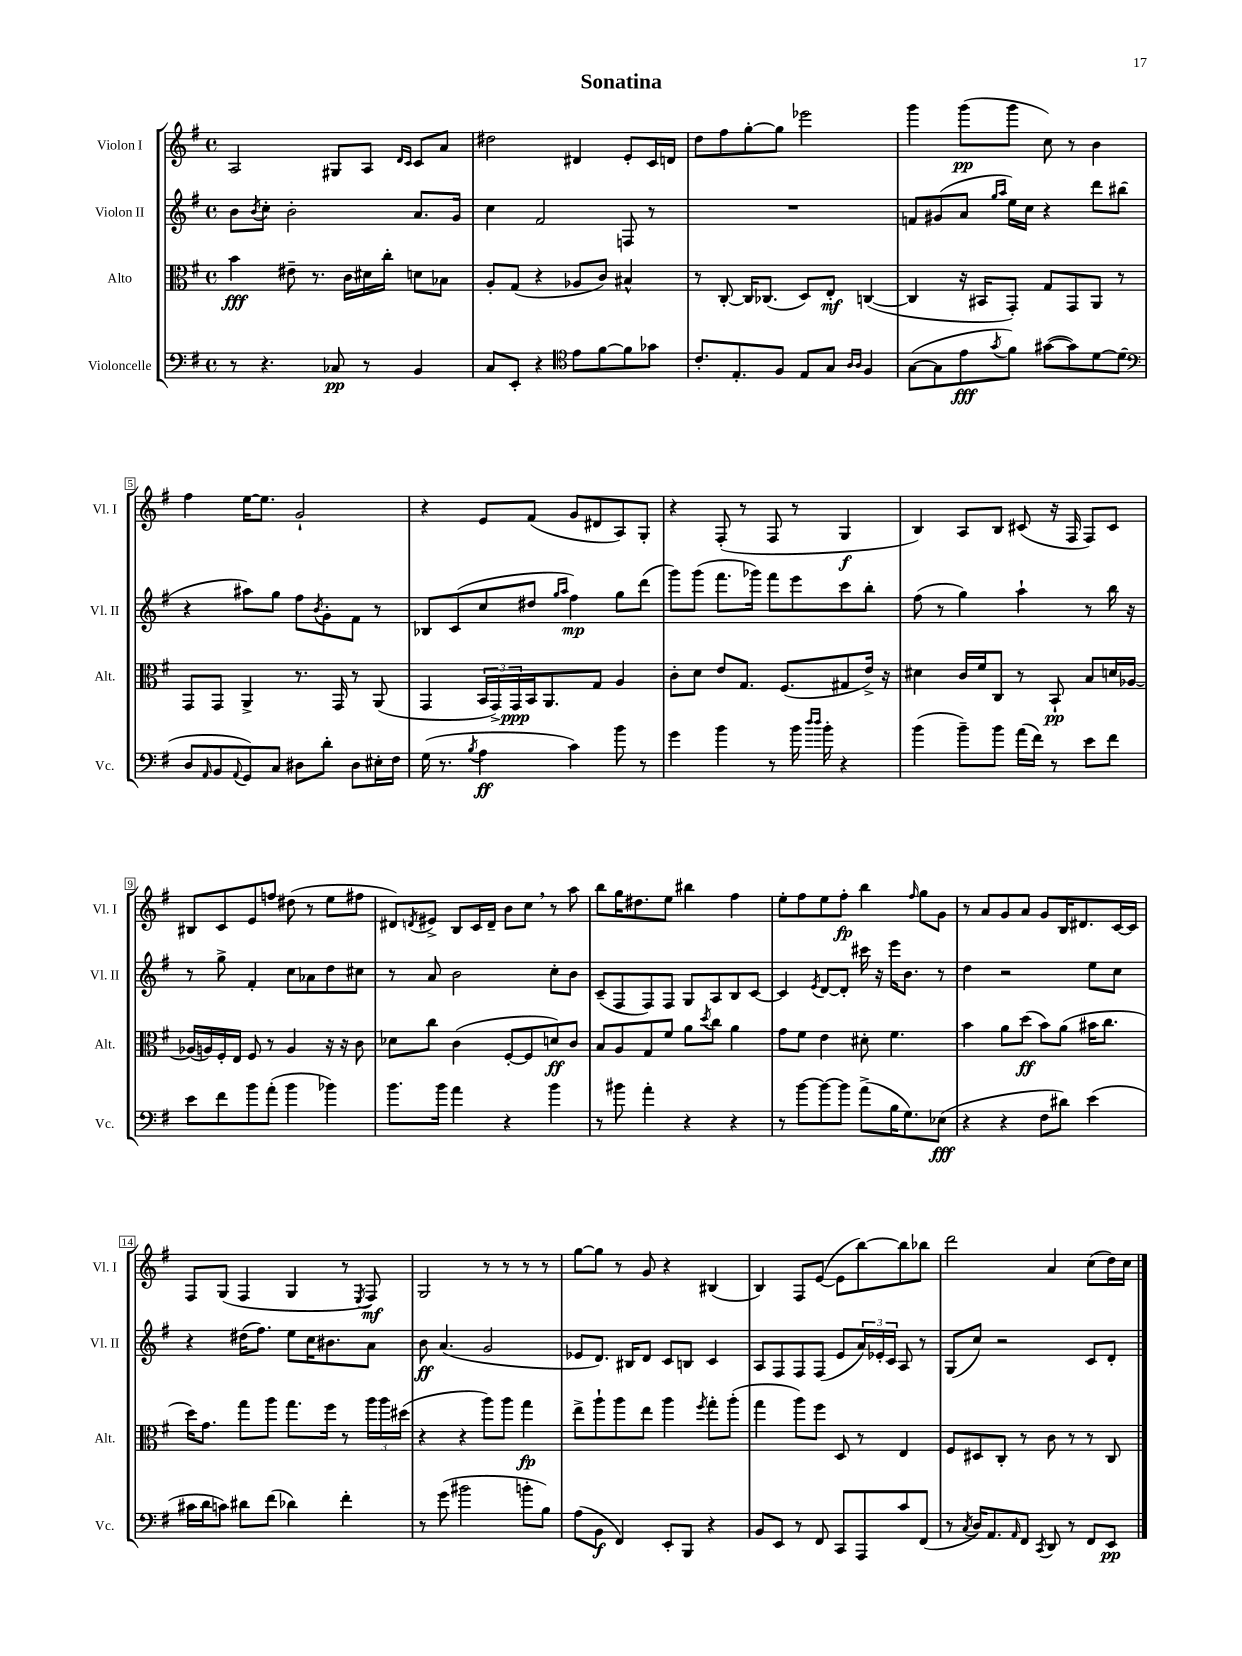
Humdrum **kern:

**kern	**kern	**kern	**kern
*staff4	*staff3	*staff2	*staff1
*clefF4	*clefC3	*clefG2	*clefG2
*k[f#]	*k[f#]	*k[f#]	*k[f#]
*M4/4	*M4/4	*M4/4	*M4/4
*met(c)	*met(c)	*met(c)	*met(c)
8r	4b	8b	2A
.	.	8qb	.
4.r	.	8cc'	.
.	8e#~	2b'	.
.	8.r	.	.
8C-	.	.	8G#
.	16c	.	.
8r	16d#	.	8A
.	16cc'	.	.
.	.	.	16qqd
.	.	.	16qqc
4BB	8d	8.a	8c
.	8B-	.	8a
.	.	16g	.
=	=	=	=
8C	8A'	4cc	2dd#
8EE'	(8G	.	.
4r	4r	2f#	.
*clefC4	*	*	*
8e	8A-	.	4d#
[8f#	8c)	.	.
8f#]	4B#^^	8F	8e'
8g-	.	8r	16c
.	.	.	16d
=	=	=	=
8.c'	8r	1r	8dd
.	[8C'	.	8ff#
8.E'	.	.	.
.	16C]	.	[8gg'
.	(8.C-	.	.
8F#	.	.	8gg]
8E	8D)	.	2eee-
8G	8E'	.	.
16qqA	.	.	.
16qqA	.	.	.
4F#	([4C	.	.
=	=	=	=
([8G	4C]	8f	4ggg
8G]	.	(8g#	.
8e	16r	8a	(8ggg
.	16BB#	.	.
.	.	16qqgg	.
8qg	.	16qqaa	.
8f#)	8GG')	16ee)	8ggg
.	.	16cc	.
([8g#	8G	4r	8cc)
8g#])	8GG	.	8r
[8d	8AA	8ddd	4b
(8d]	8r	(8bb#	.
=	=	=	=
*clefF4	*	*	*
8D	8GG	4r	4ff#
16qqAA	.	.	.
8BB	8GG	.	.
8qqAA	.	.	.
8GG)	4AA^	8aa#)	[16ee
.	.	.	8.ee]
8C	.	8gg	.
8D#	8.r	8ff#	2g`
.	.	8qb	.
8d'	.	8g'	.
.	16GG	.	.
8D#	8r	8f#	.
16E#'	(8AA	8r	.
16F#	.	.	.
=	=	=	=
(16G	4GG	8B-	4r
8.r	.	.	.
.	.	(8c	.
8qB	.	.	.
4A	24BB	8cc	8e
.	24GG^)	.	.
.	24GG	.	.
.	16BB	8dd#	(8f#
.	8.AA	.	.
.	.	16qqgg	.
.	.	16qqaa	.
4c)	.	4ff#)	8g
.	8G	.	8d#
8b	4A	8gg	8A)
8r	.	(8ddd	8G'
=	=	=	=
4g	8c'	8ggg)	4r
.	8d	(8ggg	.
4b	8e	8.fff#	(8F#'
.	8.G	.	8r
.	.	16ggg-)	.
8r	.	8fff#	8F#
.	(8.F#	.	.
16b	.	8eee	8r
16qqdd	.	.	.
16qqdd	.	.	.
16b'	.	.	.
4r	8G#	8ccc	4G
.	16e^)	8bb'	.
.	16r	.	.
=	=	=	=
(4b	4d#	(8ff#	4B)
.	.	8r	.
8b~)	16c	4gg)	8A
.	16f#	.	.
8b	8C	.	8B
(16a	8r	4aa`	(8c#
16f#)	.	.	.
8r	8BB`	.	16r
.	.	.	16F#
8e	8B	8r	8F#)
8f#	16d	16bb	8c#
.	[16A-	16r	.
=	=	=	=
8e	(16A-]	8r	8B#
.	16A)	.	.
8f#	16F#'	8gg^	8c
.	16E	.	.
8b	8F#	4f#'	8e
(8a'	8r	.	8ff
4b	4A	8cc	(8dd#
.	.	8a-	8r
4b-)	16r	8dd	8ee
.	16r	.	.
.	8c	8cc#	8ff#
=	=	=	=
8.b	8d-	8r	8d#)
.	.	.	8qd
.	8cc	8a	8e#^
16b	.	.	.
4a	(4c	2b	8B
.	.	.	16c
.	.	.	16d~
4r	[8F#'	.	8b
.	8F#]	.	8cc
4b	8d)	8cc'	8r
.	8c	8b	8aa
=	=	=	=
8r	8B	(8c~	8bb
8b#	8A	8F#	16gg
.	.	.	8.dd#
4a'	8G	8F#)	.
.	8f#	8F#	8ee
4r	8a	8G	4bb#
.	8qdd	.	.
.	8cc	8A	.
4r	4a	8B	4ff#
.	.	[8c	.
=	=	=	=
8r	8g	4c]	8ee'
[8b	8f#	.	8ff#
.	.	8qe	.
8b_	4e	[8d	8ee
8b]	.	8d']	8ff#'
(8a^	8d#'	16ccc#	4bb
.	.	16r	.
16B	4.f#	16eee	.
8.G)	.	8.b	.
.	.	.	16qqff#
.	.	.	8gg
(8E-	.	8r	8g
=	=	=	=
4r	4b	4dd	8r
.	.	.	8a
4r	8a	2r	8g
.	(8dd	.	8a
8F#	8b)	.	8g
8d#)	(8a	.	16B
.	.	.	8.d#
(4e	16b#	8ee	.
.	8.cc	.	.
.	.	8cc	[16c
.	.	.	16c]
=	=	=	=
16c#	16dd)	4r	8F#
16d	8.g	.	.
8c)	.	.	(8G
8d#	8gg	(16dd#	4F#
.	.	8.ff#)	.
(8f#	8aa	.	.
4d-)	8.gg	8ee	4G
.	.	16cc	.
.	16ff#	8.b#	.
4f#'	8r	.	8r
.	.	.	8qE
.	24aa	8a	8F#)
.	24aa	.	.
.	(24dd#	.	.
=	=	=	=
8r	4r	8b	2G
(8g	.	(4.a	.
2b#	4r	.	.
.	8aa)	2g	8r
.	8aa	.	8r
8b'	4gg	.	8r
8B)	.	.	8r
=	=	=	=
(8A	8ee^	8e-	[8gg
8BB	8aa`	8.d)	8gg]
4FF#)	8aa	.	8r
.	.	16B#	.
.	8ee	8d	8g
8EE'	4aa	8c	4r
8BBB	.	8B	.
.	8qff#	.	.
4r	8gg'	4c	(4B#
.	(8aa'	.	.
=	=	=	=
8BB	4gg	8A	4B)
8EE	.	8F#	.
8r	8aa)	8F#	8F#
8FF#	8ff#	(8F#	([8e
8CC	8D	8e	8e]
8AAA	8r	24a)	[8bb)
.	.	24e-'	.
.	.	24c	.
8c	4E	8A	8bb]
(8FF#	.	8r	8bb-
=	=	=	=
8r	8F#	(8G	2ddd
8qC	.	.	.
16D)	8D#	8cc)	.
8.AA	.	.	.
.	8C'	2r	.
16qqAA	.	.	.
8FF#	8r	.	.
8qCC	.	.	.
8DD	8c	.	4a
8r	8r	.	.
8FF#	8r	8c	(8cc
8EE	8C	8d'	16dd)
.	.	.	16cc
==	==	==	==
*-	*-	*-	*-
